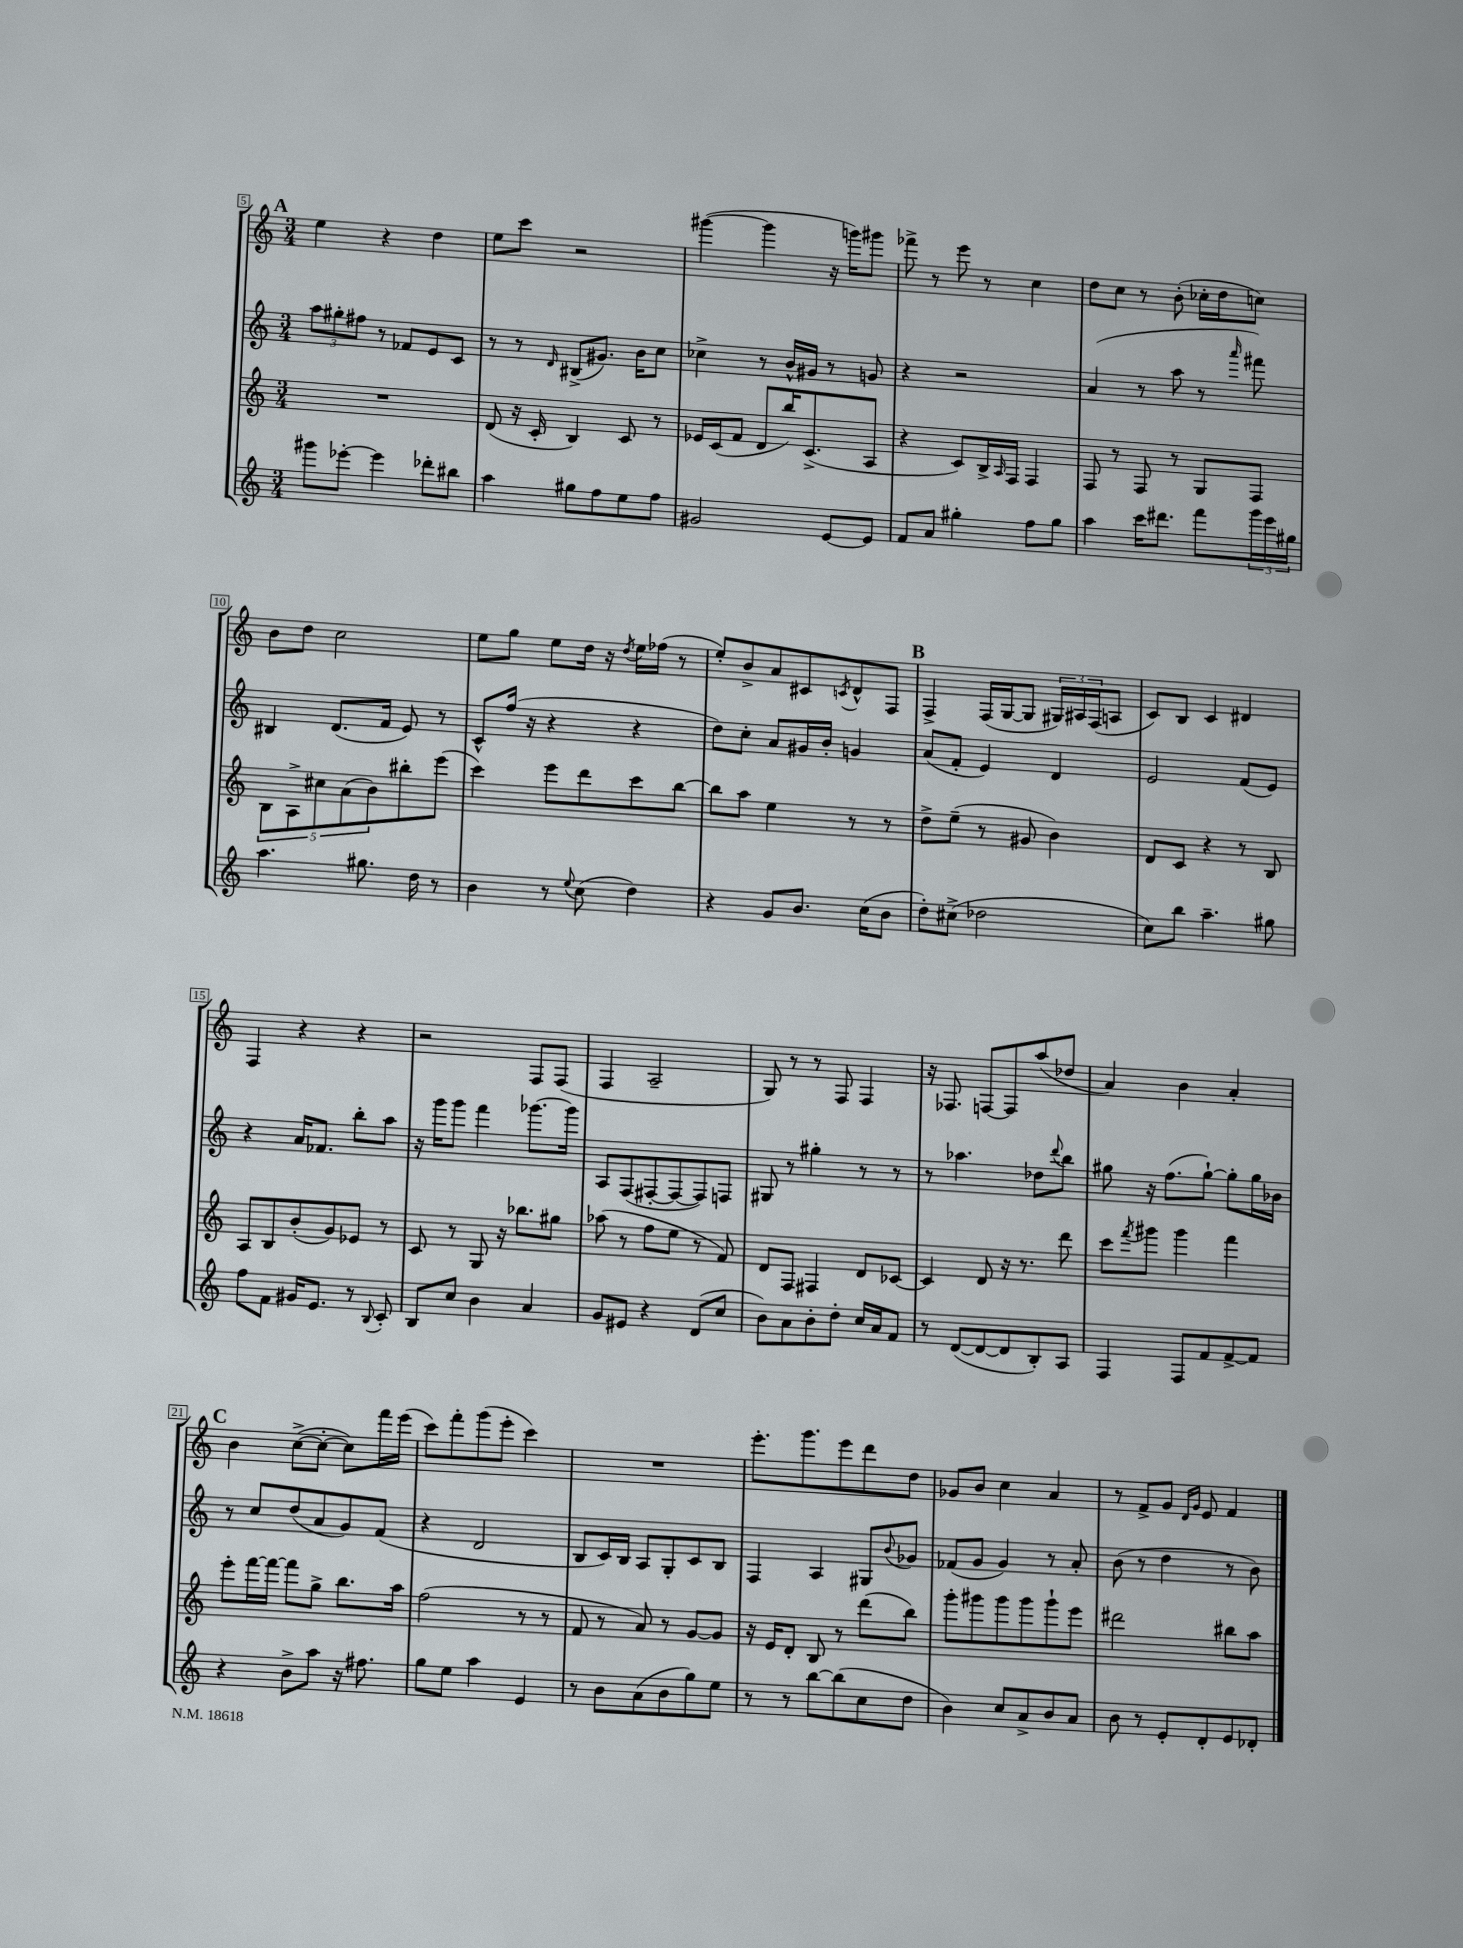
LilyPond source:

<<
\new StaffGroup <<
\new Staff = "s0" {
    \clef treble \key c \major \numericTimeSignature \time 3/4
    \mark \markup { \bold "A" } e''4 r4 d''4 |
    e''8 c'''8 r2 |
    gis'''4~( gis'''4 r16 g'''16) gis'''8 |
    fes'''8-> r8 e'''8 r8 c''4 |
    d''8 c''8 r8 b'8-.( ces''16-. d''16 c''8) |
    b'8 d''8 c''2 |
    e''8 g''8 e''8 d''16 r16 \acciaccatura { d''8 } e''16 fes''16( r8 |
    e''8-.) b'8-> a'8 cis'8 \acciaccatura { c'8 } d'8-^ f8 |
    \mark \markup { \bold "B" } f4-> f16( g16~ g8 \tuplet 3/2 { gis16) ais16 f16( } a8 |
    c'8) b8 c'4 dis'4 |
    f4 r4 r4 |
    r2 f8 f8( |
    f4 a2-- |
    g8) r8 r8 f8 f4 |
    r16 fes8. f8~ f8 a''8( des''8 |
    a'4) b'4 a'4-. |
    \mark \markup { \bold "C" } b'4 c''8~->( c''8~-. c''8) f'''16 e'''16( |
    c'''8) f'''8-. g'''8( e'''8-. c'''4) |
    R2. |
    e'''8.-. g'''8. e'''8 d'''8 d''8 |
    ges'8 b'8 c''4 a'4 |
    r8 f'8-> g'8 \grace { d'16 g'16 } e'8 f'4 \bar "|." |
}
\new Staff = "s1" {
    \clef treble \key c \major \numericTimeSignature \time 3/4
    \mark \markup { \bold "A" } \tuplet 3/2 { a''8 gis''8-. fis''8 } r8 fes'8 e'8 c'8 |
    r8 r8 \grace { d'16 } bis8->( gis'8.) b'16 c''8 |
    ces''4-> r8 b'16-^ gis'16 r8 g'8 |
    r4 r2 |
    a'4( r8 a''8 r8 \grace { a'''16 } fis'''8) |
    bis4 d'8.( f'16 e'8) r8 |
    c'8-^ f''16( r16 r4 r4 |
    d''8) c''8-. a'8 gis'16 b'16-. g'4 |
    \mark \markup { \bold "B" } a'8( f'8-. e'4) d'4 |
    e'2 f'8( e'8) |
    r4 a'16 fes'8. b''8-. a''8 |
    r16 g'''16 g'''8 f'''4 ges'''8.~ ges'''16 |
    a8 f8( fis8~-. fis8~ fis8) f8 |
    gis8 r8 gis''4-. r8 r8 |
    r8 aes''4. des''8 \appoggiatura { d'''8 } b''8 |
    gis''8 r16 f''8.( gis''8~-!) gis''8-. gis''16 bes'16 |
    \mark \markup { \bold "C" } r8 c''8 d''8( a'8 g'8) f'8( |
    r4 d'2 |
    b8 c'16) b16 a8 g8-. c'8 b8 |
    f4 a4 gis8 \appoggiatura { b'8 } ges'8 |
    fes'8( g'8 g'4) r8 a'8-. |
    b'8( r8 d''4 r8 b'8) \bar "|." |
}
\new Staff = "s2" {
    \clef treble \key c \major \numericTimeSignature \time 3/4
    \mark \markup { \bold "A" } R2. |
    d'8( r16 c'16-. b4) c'8 r8 |
    ees'16 c'16( f'8 d'8 b''16) c'8.->( a8 |
    r4 c'8) b16-> \grace { a16 } f16 f4 |
    f8 r8 f8 r8 g8 f8 |
    \tuplet 5/4 { b8 a8-> cis''8 a'8( b'8) } bis''8-. e'''8( |
    c'''4) e'''8 d'''8 c'''8 b''8~ |
    b''8 a''8 e''4 r8 r8 |
    \mark \markup { \bold "B" } d''8-> e''8--( r8 gis'8 b'4) |
    d'8 c'8 r4 r8 b8 |
    a8 b8 b'8-.( g'8) ees'8 r8 |
    c'8 r8 g8 r16 bes''8. gis''8 |
    aes''8( r8 f''8 e''8 r8 f'8) |
    d'8 f8 fis4 d'8 ces'8~ |
    ces'4 d'8 r16 r8. d'''8 |
    c'''8 \acciaccatura { f'''8 } gis'''8 gis'''4 f'''4 |
    \mark \markup { \bold "C" } e'''8-. f'''16~ f'''16~ f'''8 g''8-> b''8. a''16 |
    f''2( r8 r8 |
    f'8 r8 a'8) r8 g'8~ g'8 |
    r16 e'16 d'8-. b8 r8 d'''8( b''8) |
    g'''8-. gis'''8 gis'''8 gis'''8 gis'''8-! e'''8 |
    dis'''2 bis''8 a''8 \bar "|." |
}
\new Staff = "s3" {
    \clef treble \key c \major \numericTimeSignature \time 3/4
    \mark \markup { \bold "A" } gis'''8 ees'''8~-. ees'''4 des'''8-. bis''8 |
    a''4 gis''8 f''8 e''8 f''8 |
    gis'2 e'8~ e'8 |
    f'8 a'8 gis''4-. f''8 gis''8 |
    a''4 c'''16 dis'''8. f'''8 \tuplet 3/2 { g'''16 e'''16 gis''16 } |
    a''4. gis''8. d''16 r8 |
    b'4 r8 \appoggiatura { e''8 } c''8( d''4) |
    r4 g'8 b'8. c''16( b'8 |
    \mark \markup { \bold "B" } d''8-.) cis''8->( des''2 |
    c''8) b''8 a''4.-- gis''8 |
    f''8 f'8 gis'16 e'8. r8 \appoggiatura { b8 } c'8-. |
    b8 c''8 b'4 a'4 |
    g'8 eis'8 r4 d'8( c''8 |
    b'8) a'8 b'8-. d''8-. c''16 a'16 f'8 |
    r8 d'8~( d'8~ d'8 b8-.) a8 |
    f4 f8 f'8 f'8~-> f'8 |
    \mark \markup { \bold "C" } r4 b'8-> a''8 r16 fis''8. |
    g''8 e''8 a''4 e'4 |
    r8 b'8 a'8( b'8 g''8) e''8 |
    r8 r8 b''8~ b''8( c''8 d''8 |
    b'4) c''8 a'8-> b'8 a'8 |
    b'8 r8 e'8-. d'8-. e'8 des'8-. \bar "|." |
}
>>
>>
\layout { \context { \Score currentBarNumber = #5 \override BarNumber.stencil = #(make-stencil-boxer 0.1 0.3 ly:text-interface::print) } }
